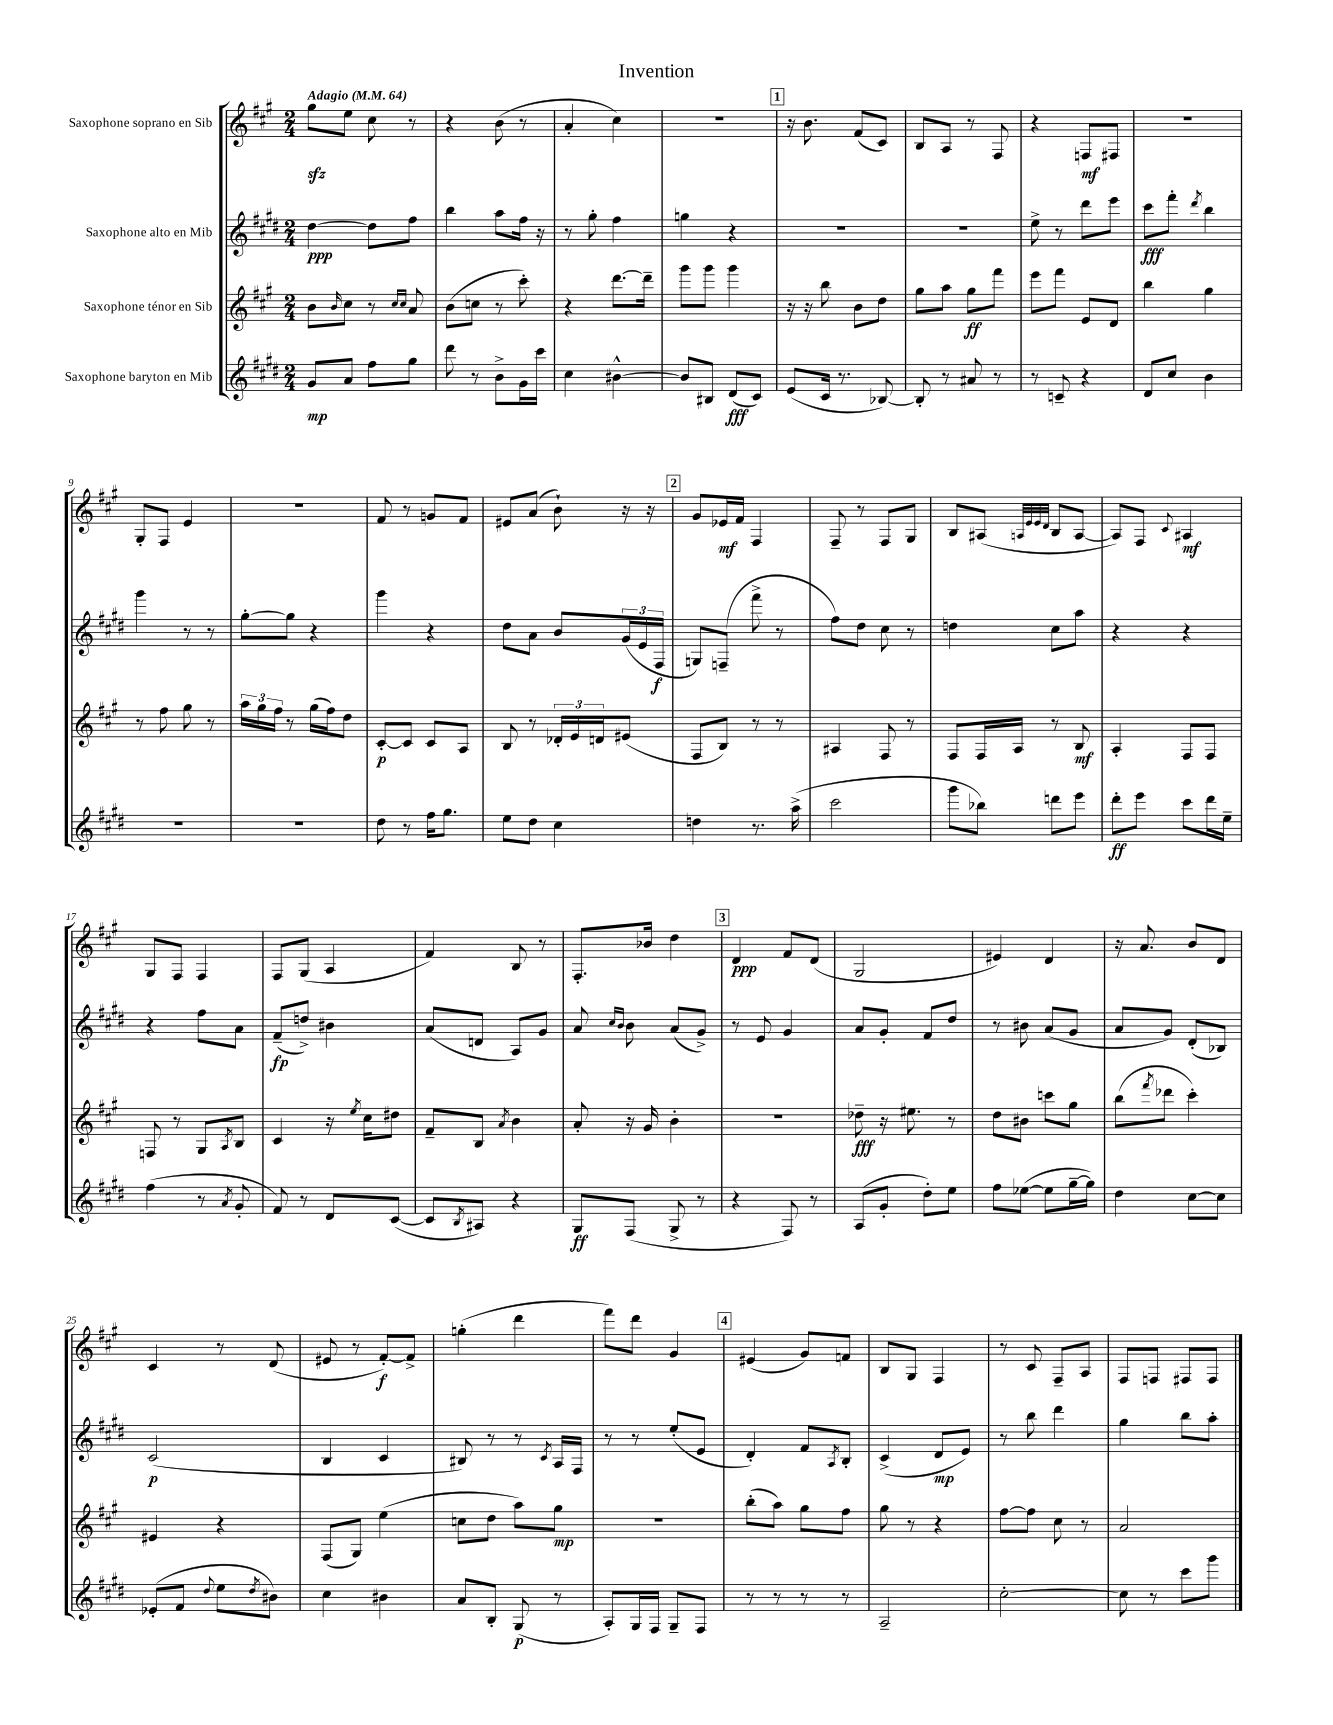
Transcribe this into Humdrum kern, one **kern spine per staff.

**kern	**kern	**kern	**kern
*staff4	*staff3	*staff2	*staff1
*clefG2	*clefG2	*clefG2	*clefG2
*k[f#c#g#d#]	*k[f#c#g#]	*k[f#c#g#d#]	*k[f#c#g#]
*M2/4	*M2/4	*M2/4	*M2/4
*MM64	*MM64	*MM64	*MM64
8g#	8b	[4dd#	8gg#
.	16qqb	.	.
8a	8cc#	.	8ee
8ff#	8r	8dd#]	8cc#
.	16qqcc#	.	.
.	16qqcc#	.	.
8gg#	8a	8ff#	8r
=	=	=	=
8ddd#	(8b	4bb	4r
8r	8cc	.	.
8b^	8r	8aa	(8b
16g#	8ccc#')	16ff#	8r
16ccc#	.	16r	.
=	=	=	=
4cc#	4r	8r	4a'
.	.	8gg#'	.
[4b#^^	[8.ddd	4ff#	4cc#)
.	16ddd~]	.	.
=	=	=	=
8b#]	8ggg#	4gg	2r
8B#	8ggg#	.	.
(8d#	4ggg#	4r	.
8c#)	.	.	.
=	=	=	=
(8e	16r	2r	16r
.	16r	.	8.b
16c#	8bb	.	.
8.r	.	.	.
.	8b	.	(8f#
[8B-)	8dd	.	8c#)
=	=	=	=
8B-']	8gg#	2r	8B
8r	8aa	.	8A
8a#	8gg#	.	8r
8r	8fff#	.	8F#
=	=	=	=
8r	8eee	8ee^	4r
8c~	8fff#	8r	.
4r	8e	8ddd#	8F
.	8d	8eee	8F#
=	=	=	=
8d#	4bb	8ccc#	2r
8cc#	.	8fff#'	.
.	.	8qddd#	.
4b	4gg#	4bb	.
=	=	=	=
2r	8r	4ggg#	8G#'
.	8ff#	.	8F#
.	8gg#	8r	4e
.	8r	8r	.
=	=	=	=
2r	24aa	[8gg#'	2r
.	24gg#	.	.
.	24ff#	.	.
.	8r	8gg#]	.
.	(16gg#	4r	.
.	16ff#)	.	.
.	8dd	.	.
=	=	=	=
8dd#	[8c#'	4ggg#	8f#
8r	8c#]	.	8r
16ff#	8c#	4r	8g
8.gg#	.	.	.
.	8A	.	8f#
=	=	=	=
8ee	8B	8dd#	8e#
8dd#	8r	8a	(8a
4cc#	24d-'	8b	8b`)
.	24e	.	.
.	24d	.	.
.	(8e#	(24g#	16r
.	.	24e	.
.	.	.	16r
.	.	24F#	.
=	=	=	=
4dd	8F#	8G)	8g#
.	8B)	(8F~	16e-
.	.	.	16f#
8.r	8r	8fff#^	4F#
.	8r	8r	.
(16aa^	.	.	.
=	=	=	=
2ccc#	4A#	8ff#)	8F#~
.	.	8dd#	8r
.	8F#	8cc#	8F#
.	8r	8r	8G#
=	=	=	=
8ggg#	8F#	4dd	8B
8bb-)	16F#	.	(8A#
.	16A	.	.
.	.	.	32qqA
.	.	.	32qqe
.	.	.	32qqe
.	.	.	32qqd
8ddd	8r	8cc#	8B
8eee	8B	8aa	[8A
=	=	=	=
8ddd#'	4A'	4r	8A])
8eee	.	.	8F#
.	.	.	8qqc#
8ccc#	8F#	4r	4A#
16ddd#	8F#	.	.
16ee~	.	.	.
=	=	=	=
(4ff#	8F	4r	8G#
.	8r	.	8F#
8r	8G#	8ff#	4F#
8qa	8qA	.	.
8g#'	8B	8a	.
=	=	=	=
8f#)	4c#	(8f#~	8F#
8r	.	8dd^)	(8G#
8d#	16r	4b#	4A
.	8qee	.	.
.	16cc#	.	.
([8c#	8dd#	.	.
=	=	=	=
8c#]	8f#~	(8a	4f#)
8qB	.	.	.
8A#)	8B	8d	.
.	8qa	.	.
4r	4b	8A)	8B
.	.	8g#	8r
=	=	=	=
8G#	8a'	8a	8.F#'
.	.	16qqcc#	.
.	.	16qqb	.
(8F#	16r	8b	.
.	16g#	.	16b-
8G#^	4b'	(8a	4dd
8r	.	8g#^)	.
=	=	=	=
4r	2r	8r	4d
.	.	8e	.
8F#)	.	4g#	8f#
8r	.	.	(8d
=	=	=	=
(8A	8dd-~	8a	2G#
8g#'	16r	8g#'	.
.	8.ee#	.	.
8dd#')	.	8f#	.
8ee	8r	8dd#	.
=	=	=	=
8ff#	8dd	8r	4e#)
([8ee-	8b#	8b#	.
8ee-]	8ccc	(8a	4d
[16gg#~	8gg#	8g#	.
16gg#])	.	.	.
=	=	=	=
4dd#	(8bb	8a	16r
.	.	.	8.a
.	8qfff#	.	.
.	8ddd-	8g#)	.
[8cc#	4ccc#')	(8d#'	8b
8cc#]	.	8B-)	8d
=	=	=	=
(8e-'	4e#	(2c#	4c#
8f#	.	.	.
8qqdd#	.	.	.
8ee	4r	.	8r
8qdd#	.	.	.
8b#)	.	.	(8d
=	=	=	=
4cc#	(8F#	4B	8e#
.	8G#)	.	8r
4b#	(4ee	4c#	[8f#')
.	.	.	8f#^]
=	=	=	=
8a	8cc	8B#)	(4gg'
8B'	8dd	8r	.
(8G#	8aa)	8r	4ddd
.	.	8qc#	.
8r	8gg#	16A	.
.	.	16F#	.
=	=	=	=
8A')	2r	8r	8fff#)
16G#	.	8r	8ddd
16F#	.	.	.
8G#~	.	(8ee'	4g#
8F#	.	8e	.
=	=	=	=
8r	(8bb'	4d#')	(4e#
8r	8aa)	.	.
8r	8gg#	8f#	8g#)
.	.	8qA	.
8r	8ff#	8B'	8f
=	=	=	=
2A~	8gg#	(4c#^	8B
.	8r	.	8G#
.	4r	8d#	4F#
.	.	8e)	.
=	=	=	=
[2cc#'	[8ff#	8r	8r
.	8ff#]	8bb	8c#
.	8cc#	4ddd#	8F#~
.	8r	.	8A
=	=	=	=
8cc#]	2a	4gg#	8F#
8r	.	.	8F
8ccc#	.	8bb	8F#
8ggg#	.	8aa'	8F#
==	==	==	==
*-	*-	*-	*-
